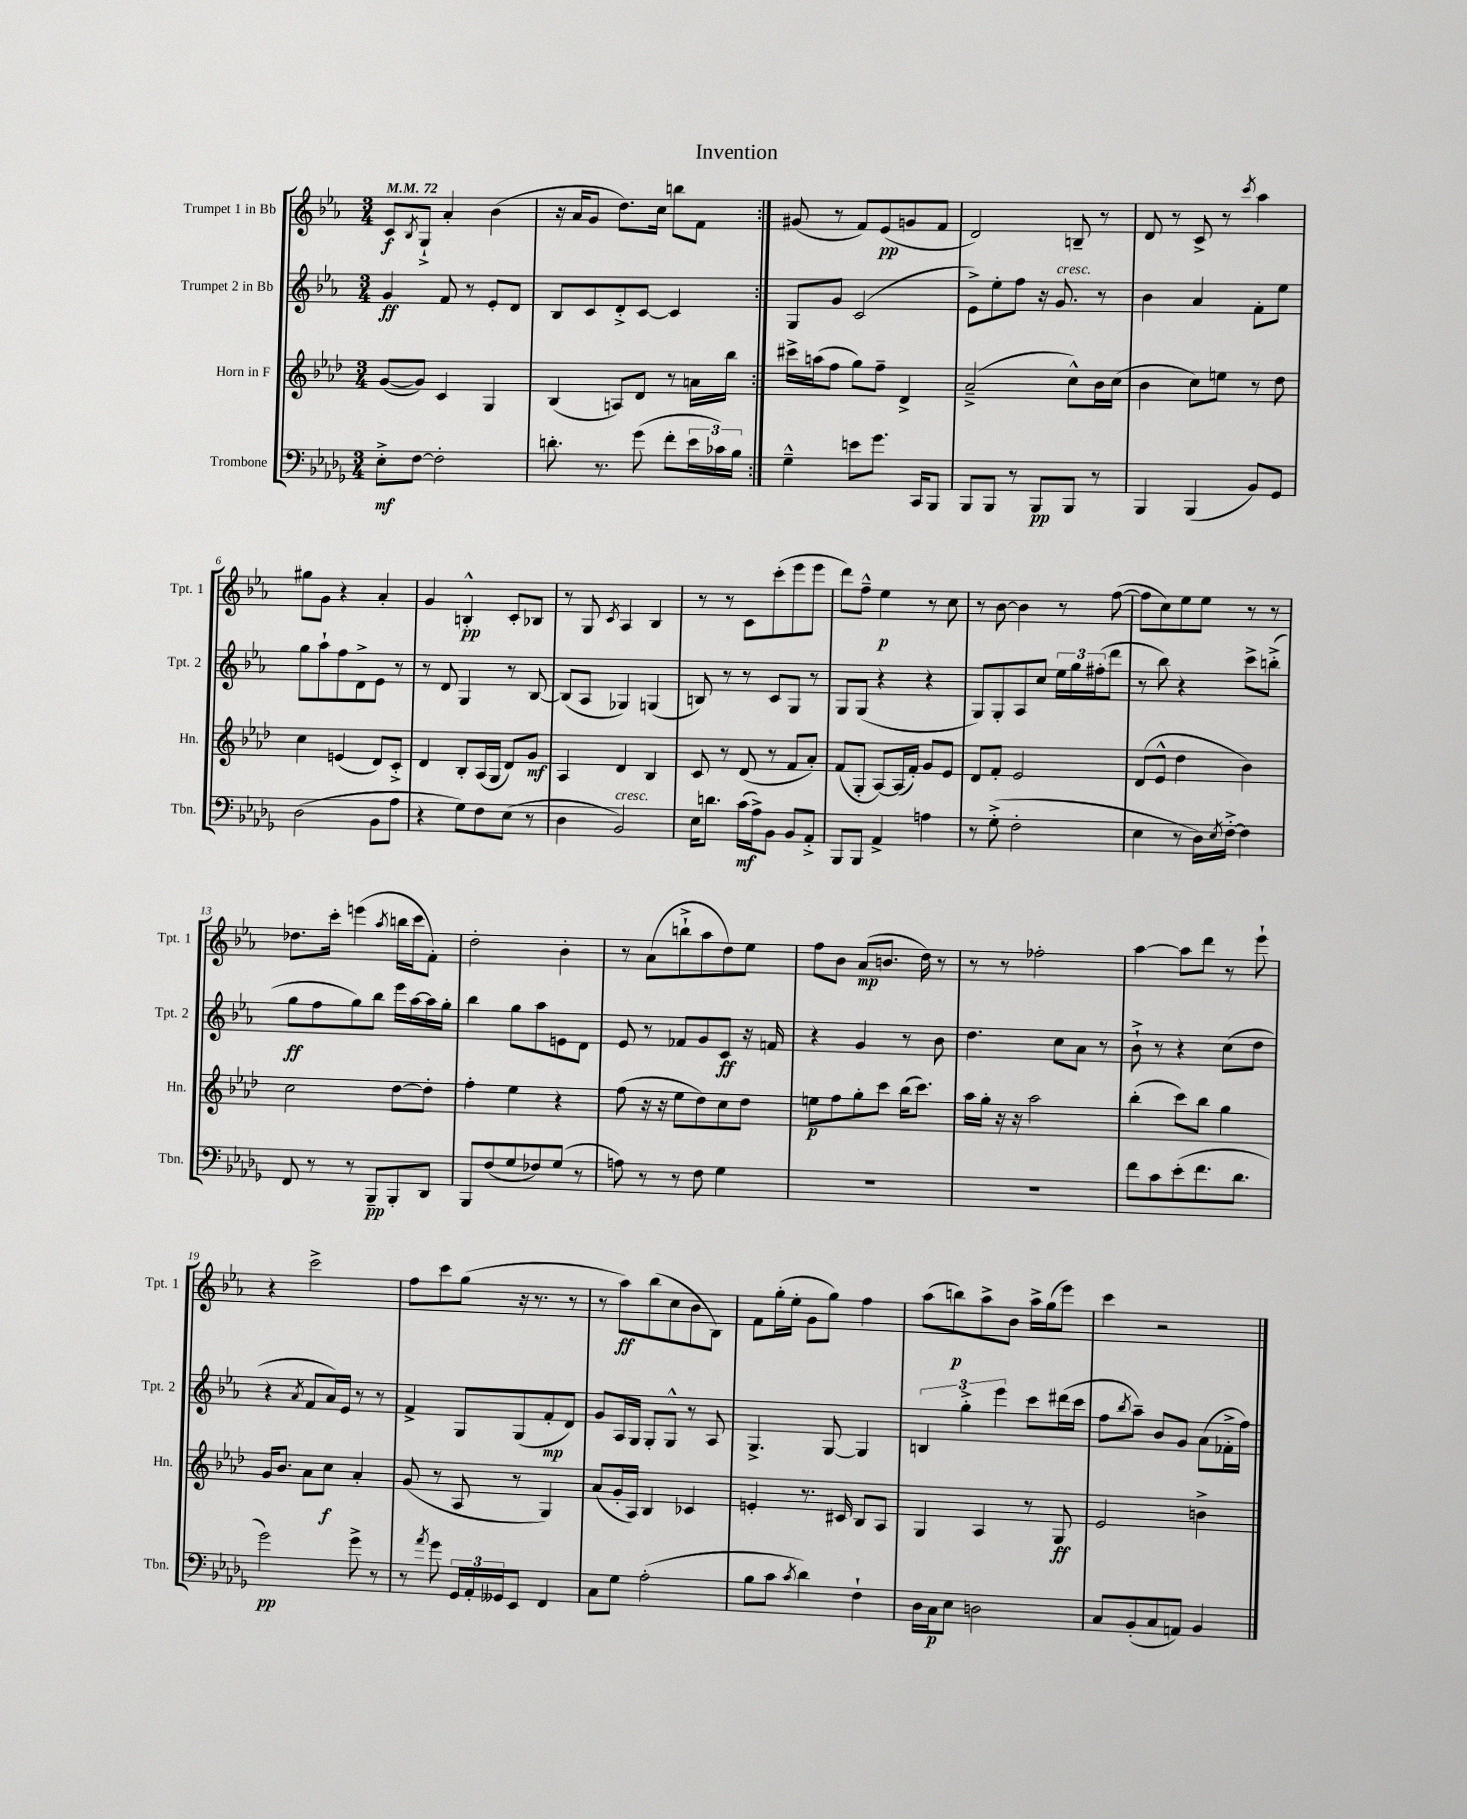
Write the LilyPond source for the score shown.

\header { title = "Invention" }
<<
\new StaffGroup <<
\new Staff = "s0" \with { instrumentName = "Trumpet 1 in Bb" shortInstrumentName = "Tpt. 1" } {
    \clef treble \key ees \major \numericTimeSignature \time 3/4 \tempo 4 = 72
    \repeat volta 2 { c'8\f \acciaccatura { bes8 } g8-!-> aes'4-. bes'4( |
    r16 aes'16 g'8 d''8.) c''16 b''8 f'8 | }
    gis'8( r8 f'8) ees'8\pp( g'8 f'8 |
    d'2) b8-- r8 |
    d'8 r8 c'8-> r8 \acciaccatura { c'''8 } aes''4 |
    gis''8 g'8 r4 aes'4-. |
    g'4 b4-.-^\pp c'8-. bes8 |
    r8 g8 \acciaccatura { c'8 } aes4 bes4 |
    r8 r8 c'8 c'''8-.( ees'''8 ees'''8 |
    d'''8) f''8---^ ees''4\p r8 c''8 |
    r8 bes'8~ bes'4 r8 f''8~( |
    f''8 c''8) ees''8 ees''8 r8 r8 |
    des''8. c'''16-. e'''4( \acciaccatura { aes''8 } b''16 c'''16 f'8-.) |
    d''2-. bes'4-. |
    r8 aes'8( b''8-!-> aes''8 d''8) ees''8 |
    f''8 bes'8 aes'8\mp( b'8. d''16) r8 |
    r8 r8 fes''2-. |
    aes''4~ aes''8 d'''8 r8 ees'''8-! |
    r4 c'''2-> |
    f''8 c'''8 g''8( r16 r8. r8 |
    r8 aes''8\ff) bes''8( c''8 bes'8 bes8) |
    f'8 g''16-.( ees''16-. g'8 g''8) f''4 |
    aes''8( b''8\p) aes''8-> bes'8 aes''16-> g''16( ees'''8) |
    c'''4 r2 \bar "|." |
}
\new Staff = "s1" \with { instrumentName = "Trumpet 2 in Bb" shortInstrumentName = "Tpt. 2" } {
    \clef treble \key ees \major \numericTimeSignature \time 3/4
    \repeat volta 2 { g'4\ff f'8 r8 ees'8-. d'8 |
    bes8 c'8 d'8-.-> c'8~ c'4 | }
    g8 g'8 c'2( |
    ees'8->) ees''8-. f''8 r16 g'8.^\markup { \italic "cresc." } r8 |
    bes'4 aes'4 f'8-. ees''8 |
    g''8 aes''8-! f''8 d'8-> ees'8 r8 |
    r8 d'8 g4 r8 bes8~ |
    bes8( aes8 ges4) g4( |
    b8) r8 r8 c'8 g8 r8 |
    g8 g8( r4 r4 |
    g8) g8-. aes8 c''8 \tuplet 3/2 { ees''16 g''16 fis''16-.( } d'''8 |
    r8 bes''8) r4 c'''8-> b''8-.->( |
    g''8\ff f''8 g''8) bes''8 ees'''16 aes''16~ aes''16 g''16-. |
    bes''4 g''8 aes''8 e'8 d'8 |
    ees'8 r8 fes'8 g'8 c'8\ff r16 f'16 |
    r4 g'4 r8 bes'8 |
    d''4. c''8 aes'8 r8 |
    bes'8-!-> r8 r4 c''8( d''8 |
    r4 \acciaccatura { aes'8 } f'8 aes'16) ees'16 r8 r8 |
    f'4-> g8 g8( f'8-.\mp d'8) |
    g'8 aes16 g16 g8-. g8-^ r8 aes8 |
    g4.-> g8~ g4 |
    \tuplet 3/2 { b4 g''4-.-> ees'''4 } c'''8 dis'''16( c'''16 |
    f''8 \acciaccatura { bes''8 } aes''8--) bes'8 g'8 aes'8( fes'16-.-> f''16) \bar "|." |
}
\new Staff = "s2" \with { instrumentName = "Horn in F" shortInstrumentName = "Hn." } {
    \clef treble \key aes \major \numericTimeSignature \time 3/4
    \repeat volta 2 { g'8~( g'8) c'4 g4 |
    bes4( a8) des'8 r8 a'16 bes''16 | }
    cis'''16-> a''16( f''8 g''8) f''8-- des'4-> |
    aes'2--->( c''8-^) bes'16 c''16( |
    bes'4 c''8) e''8 r8 des''8 |
    c''4 e'4( des'8) c'8-.-> |
    des'4 bes8-. aes16( g16 des'8) g'8\mf |
    aes4 des'4 bes4 |
    c'8 r8 des'8( r8 f'8 aes'8-.) |
    f'8( g8-. aes8~) aes16( f'16-.) g'8 ees'8 |
    des'8 f'8-. ees'2 |
    des'8( ees'8-^ des''4 bes'4) |
    c''2 des''8~ des''8-. |
    f''4-. ees''4 r4 |
    f''8( r16 r16 ees''8 des''8) c''8 des''8 |
    e''8\p f''8 g''8-. c'''8 bes''16( c'''8.) |
    aes''16 g''16-. r16 r16 aes''2 |
    bes''4-.( c'''8) bes''8 g''4 |
    g'16 bes'8. aes'8 c''8\f aes'4-. |
    g'8( r8 aes8 r8 g4) |
    aes'8( g'16-. aes16) bes4 ces'4 |
    e'4-. r8. cis'16 bes8 aes8 |
    g4 aes4 r8 g8\ff |
    ees'2 b'4-> \bar "|." |
}
\new Staff = "s3" \with { instrumentName = "Trombone" shortInstrumentName = "Tbn." } {
    \clef bass \key des \major \numericTimeSignature \time 3/4
    \repeat volta 2 { ees8-.->\mf f8~ f2-. |
    d'8.-. r8. ges'8( f'8-. \tuplet 3/2 { ees'16 ces'16) bes16 } | }
    ges4---^ e'8 ges'8. c,16 bes,,8 |
    bes,,8 bes,,8 r8 bes,,8\pp bes,,8 r8 |
    bes,,4 bes,,4( bes,8) ges,8 |
    des2( bes,8 aes8 |
    r4 ges8) f8 ees8( r8 |
    des4 bes,2^\markup { \italic "cresc." }) |
    ees16 d'8. c'16\mf( aes16->) bes,8 bes,8 aes,8-.-> |
    bes,,8 bes,,8 aes,4-> a4 |
    r8 ges8-.->( f2-. |
    ees4 r8 des16) \acciaccatura { ees8 } f16~-.-> f4 |
    f,8 r8 r8 bes,,8--\pp bes,,8-. des,8 |
    bes,,8 f8( ges8 fes8) ges8( r8 |
    a8) r8 r8 f8 ges4 |
    R2. |
    R2. |
    f'8 c'8 ees'8-.( f'8. des'8. |
    ges'2\pp) ges'8-> r8 |
    r8 \acciaccatura { aes'8 } ges'8 \tuplet 3/2 { ges,16 aes,16-. geses,16 } ees,8 f,4 |
    c8 ges8 aes2-.( |
    bes8 c'8 \acciaccatura { c'8 } des'4) f4-! |
    des16 c16\p ees8 d2 |
    c8 bes,8-.( c8 a,8) bes,4 \bar "|." |
}
>>
>>
